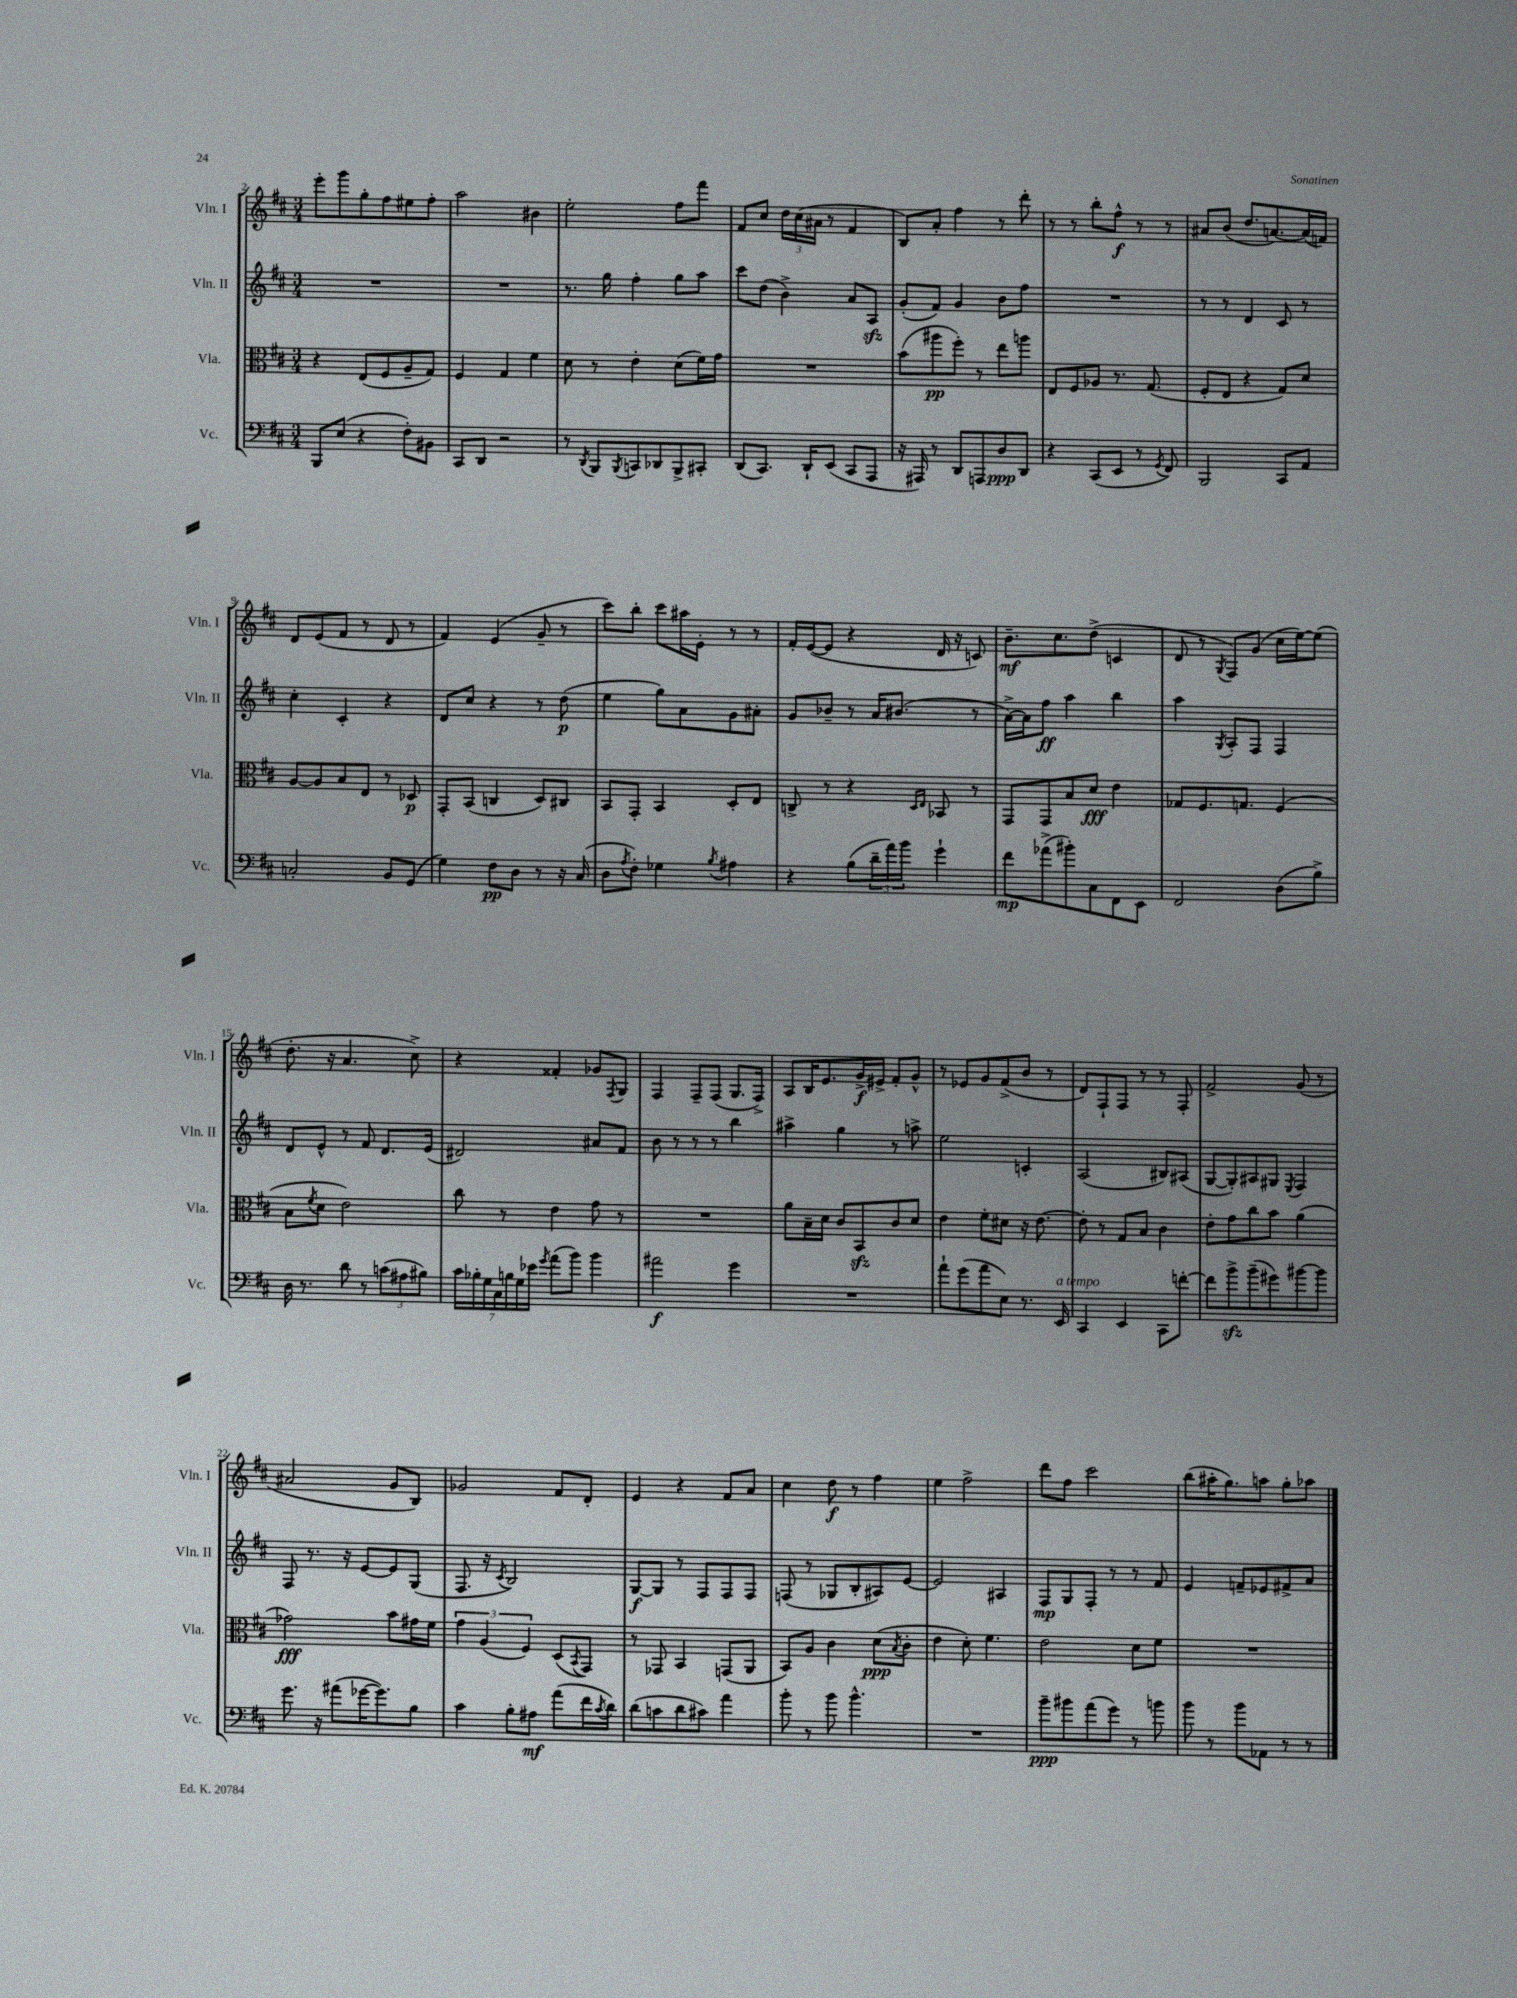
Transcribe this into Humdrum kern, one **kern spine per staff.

**kern	**kern	**kern	**kern
*staff4	*staff3	*staff2	*staff1
*clefF4	*clefC3	*clefG2	*clefG2
*k[f#c#]	*k[f#c#]	*k[f#c#]	*k[f#c#]
*M3/4	*M3/4	*M3/4	*M3/4
8BBB/L	4r	2.r	8eee'\L
(8E/J	.	.	8ggg\
4r	(8E/L	.	8gg'\
.	8F#/	.	8ff#\
8F#'\L)	8A~/	.	8ee#\
8BB#\J	8G/J)	.	8ff#'\J
=	=	=	=
8CC#/L	4F#/	2.r	2aa\
8DD/J	.	.	.
2r	4G/	.	.
.	4f#\	.	4b#\
=	=	=	=
8r	8d\	8.r	2ee'\
8qDD/	.	.	.
8BBB/L	8r	.	.
.	.	16gg\	.
8qBBB/	.	.	.
8CC/	4e'\	4ff#'\	.
8DD-/	.	.	.
8BBB^/	(8d\L	8gg\L	8ff#\L
8CC#'/J	16f#\L)	8aa\J	8fff#\J
.	16g\JJ	.	.
=	=	=	=
(8DD/L	2.r	8ccc#\L	8f#/L
8.CC#/J)	.	(8dd\J	8cc#/J
.	.	4b^\)	24dd\LL
.	.	.	(24cc#\
16DD`/LK	.	.	.
.	.	.	24a#\JJ
(8EE/J	.	.	8r
8CC#/L	.	8a/L	4f#/
8AAA/J	.	8A/J	.
=	=	=	=
16r	(8b\L	(8g'/L	8B/L)
16AAA#/)	.	.	.
8r	8aa#\	8f#/J)	8a'/J
8DD/L	8ff#'\J)	4g/	4ff#\
8AAA/	8r	.	.
8D/	8ee\L	8b\L	8r
8DD/J	8aa\J	8ff#\J	8ddd'\
=	=	=	=
4r	8E/L	2.r	8r
.	8F#/	.	8r
(8CC#/L	8A-/J	.	8bb'\L
8EE/J	8.r	.	8ff#^^\J
8r	.	.	8r
.	(8.G/	.	.
8qGG/	.	.	.
8FF#/)	.	.	8r
=	=	=	=
2BBB/	8F#'/L	8r	8a#/L
.	8E/J	8r	(8b/J
.	4r	4d/	8.dd/L
.	.	.	[8.a/)
8CC#/L	8G/L)	8c#/	.
8AA/J	8d/J	8r	(16a/]L
.	.	.	16f/JJ)
=	=	=	=
2C'/	[8A/L	4cc#'\	8d/L
.	8A/]	.	(8e/
.	8B/	4c#'/	8f#/J
.	8E/J	.	8r
8BB/L	8r	4r	8d/
(8GG/J	8D-/	.	8r
=	=	=	=
4G\)	8GG'/L	8d/L	4f#/)
.	(8BB/J	8cc#/J	.
8F#\L	4C/	4r	(4e/
8D\J	.	.	.
8r	8D/L)	8r	8g~/
16r	8C#/J	(8dd\	8r
(16C#/	.	.	.
=	=	=	=
8D\L	8BB/L	4ee\	8ccc#\L)
8qA/	.	.	.
8F#'\J)	8GG'/J	.	8bb'\J
4G-\	4BB/	8gg\L)	8ccc#\L
.	.	8a\	16aa#\L
.	.	.	16e'\JJ
8qB/	.	.	.
4A#\	8D'/L	8g\	8r
.	8E/J	8a#'\J	8r
=	=	=	=
4r	8C^/	8g/L	16f#'/LL
.	.	.	([16e/J
.	8r	8b-~/J	8e/]J
(8B\L	4r	8r	4r
24d~\L	.	16a/LK	.
24a\)	.	.	.
.	.	(8.b#/J	.
24b\JJ	.	.	.
.	16qqD/LL	.	.
.	16qqE/JJ	.	.
4g`\	8BB-/	.	16d/
.	.	.	16r
.	8r	8r	8c/)
=	=	=	=
8f#\L	8GG/L	[16a^\LL)	8.b~\L
.	.	16a\]J	.
(8a-^\	8GG/	8ff#\J	.
.	.	.	8.cc#\
8b#'\)	8B/	4aa\	.
8C#\	8d/J	.	(8dd^\J
8FF#\	4e\	4bb\	4c/
8EE\J	.	.	.
=	=	=	=
2FF#/	8G-/L	4aa\	8d/
.	8.F#/	.	8r
.	.	8qG/	8qG/
.	.	8A'/L	8F#/L)
.	8.G/J	.	.
.	.	8F#/J	(8g/J
(8D\L	(4F#/	4F#/	16cc#\LL
.	.	.	[16ee\J)
8B^\J)	.	.	(8ee\]J
=	=	=	=
16D\	8B\L	8d/L	8.dd'\
8.r	.	.	.
.	8qf#/	.	.
.	8d\J	8e^^/J	.
.	.	.	16r
8d\	2e\)	8r	4.a/
8r	.	8f#/	.
(12c\L	.	8.d/L	.
12A#\	.	.	.
.	.	.	8cc#^\)
12B#\J)	.	.	.
.	.	(16e/Jk	.
=	=	=	=
28c#\LL	8cc#\	2d#/)	4r
28B-'\	.	.	.
28G\	.	.	.
28C#\	.	.	.
.	8r	.	.
28B\	.	.	.
28G\	.	.	.
28e-\JJ	.	.	.
8qg/	.	.	.
(8a\L	4e\	.	4f##'/
8b\J)	.	.	.
4b\	8g\	8a#/L	8g-/L
.	.	.	8qF#/
.	8r	8f#/J	8G/J
=	=	=	=
2a#\	2.r	8b\	4F#/
.	.	8r	.
.	.	8r	8F#~/L
.	.	8r	(8F#/J
4g\	.	4bb\	8.G/L
.	.	.	16F#^/Jk)
=	=	=	=
2.r	8a\L	4aa#^\	8A/L
.	16B~\L	.	16B/K
.	16d\JJ	.	8.e/
.	8c#/L	4gg\	.
.	8BB/	.	16g^/L
.	.	.	16e#^/JJ
.	8c#/	8r	8f#'/L
.	8d/J	8aa^\	8g^^/J
=	=	=	=
8a`\L	4e\	2ee\	8r
(8g\	.	.	8e-/L
8a\	8f#'\L	.	8g/
8E\J)	8d#\J	.	(8f#^/
8.r	16r	4c'/	8b/J
.	[8.e\	.	.
.	.	.	8r
16EE/	.	.	.
=	=	=	=
4CC#/	8e'\]	(2A/	8d/L)
.	8r	.	8F#`/
4EE/	8G/L	.	8F#/J
.	8B/J	.	8r
8CC#\L	4c#\	8B#/L)	8r
[8f'\J	.	(8A#/J	8F#'/
=	=	=	=
8f\]L	8e'\L	[8G/L	2f#^/
8b^\	8g\	8G'/])	.
(8b~\	8cc#\	8A#/	.
8g#\)	8b\J	8G#/J	.
.	.	8qE/	.
[8b#\	(4a\	4F#/	(8g/
8b#\]J	.	.	8r
=	=	=	=
8.g\	2g-\)	8F#/	2a#/
.	.	8.r	.
16r	.	.	.
(8a#\L	.	.	.
.	.	16r	.
[16g-\K	.	[8e/L	.
8.g-\])	.	.	.
.	8b\L	8e/]	8g/L
8B\J	16g#\L	(8G/J	8B/J)
.	16f#\JJ	.	.
=	=	=	=
4c#\	6g\	8.F#/	2g-/
.	(6A/	.	.
.	.	16r	.
.	.	8qc#/	.
8B'\L	.	2B/)	.
.	6F#/)	.	.
8A#\J	.	.	.
(8a\L	(8D/L	.	8f#/L
.	8qBB/	.	.
16f#\L	8GG/J)	.	8d'/J
8qc#/	.	.	.
16d\JJ)	.	.	.
=	=	=	=
(8d\L	8r	[8G/L	4e/
8c\	8GG-/	8G/]J	.
8d\	4BB/	8r	4r
8c#\J)	.	8F#/L	.
4a\	(8GG/L	8F#/	8f#/L
.	8AA/J	8F#/J	8a/J
=	=	=	=
8b'\	8BB/L)	(8F/	4cc#\
8r	8A/J	8r	.
8b\	4c#\	8G-/L	8dd\
4.b^^\	.	8B'/	8r
.	(8d\L	8A#/)	4ff#\
.	8qB/	.	.
.	8c#'\J	[8e/J	.
=	=	=	=
2.r	4e\	2e/]	4ee\
.	8d'\)	.	2ff#^\
.	4.f#\	.	.
.	.	4A#/	.
=	=	=	=
8b~\L	2e\	8F#/L	8ddd\L
8b#\	.	8G/	8ff#\J
(8a\	.	8F#'/J	2ccc#\
8g\J)	.	8r	.
8r	8d\L	8r	.
8b\	8f#\J	8f#/	.
=	=	=	=
8b\	2.r	4e/	(8bb\L
8r	.	.	16aa#'\K
.	.	.	8.gg\)
8b\L	.	8f~/L	.
8AA-\J	.	8e-/	8aa\J
8r	.	8f#^/	8gg'\L
8r	.	8a/J	8aa-\J
==	==	==	==
*-	*-	*-	*-
